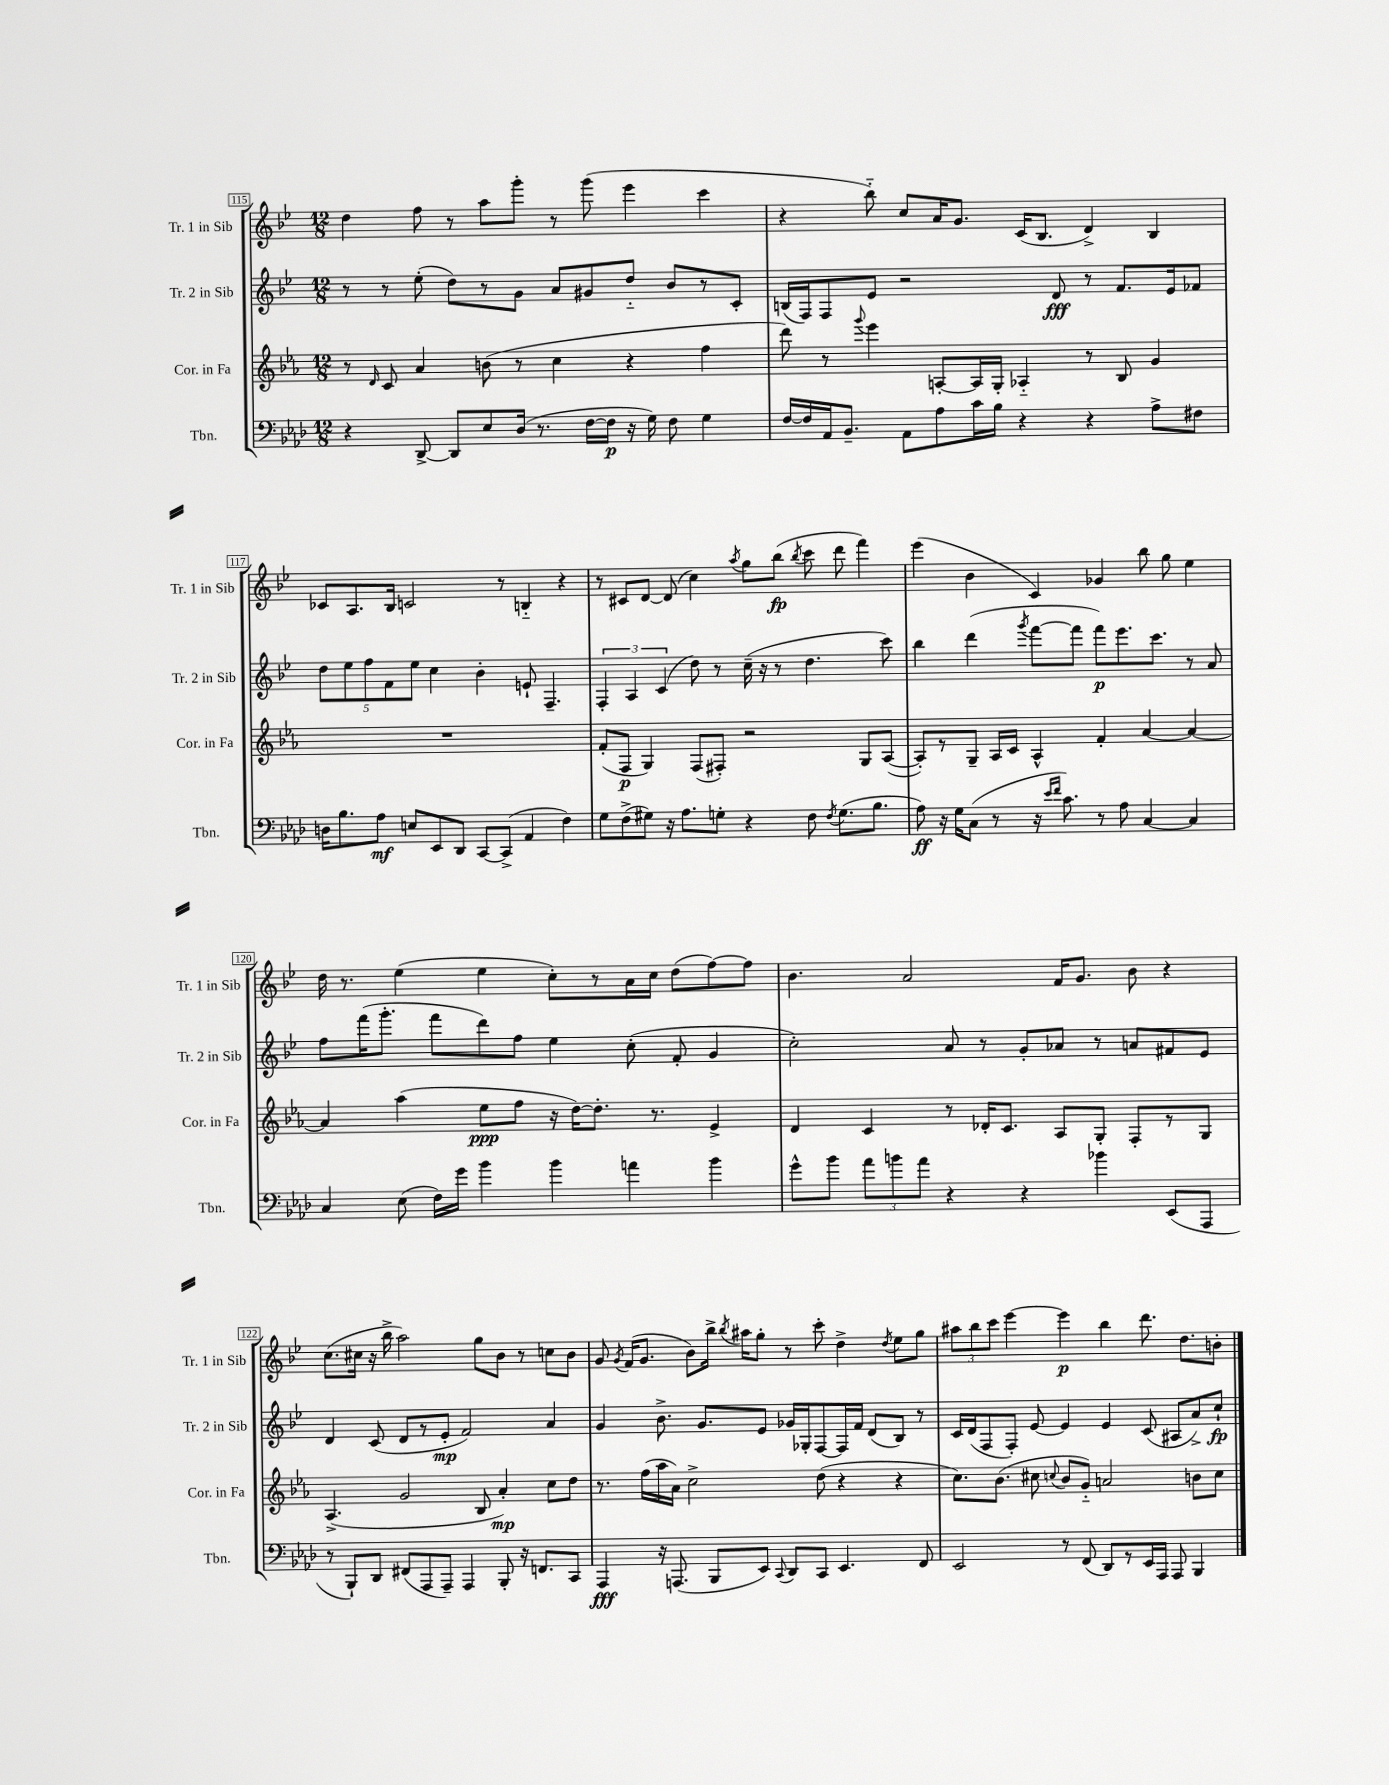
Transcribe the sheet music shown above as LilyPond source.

<<
\new StaffGroup <<
\new Staff = "s0" \with { instrumentName = "Tr. 1 in Sib" shortInstrumentName = "Tr. 1 in Sib" } {
    \clef treble \key bes \major \numericTimeSignature \time 12/8
    \autoBeamOff d''4 f''8 r8 a''8[ g'''8]-. r8 g'''8( ees'''4 c'''4 |
    r4 bes''8-_) c''8[ a'16 g'8.] c'16[( bes8.] d'4->) bes4 |
    ces'8[ a8. bes16] c'2 r8 b4-_ r4 |
    r8 cis'8[ d'8]~ d'8( c''4) \acciaccatura { a''8 } g''8[ bes''8]\fp( \acciaccatura { bes''8 } c'''8 d'''8 f'''4) |
    ees'''4( bes'4 c'4) ges'4 bes''8 g''8 ees''4 |
    d''16 r8. ees''4( ees''4 c''8[-.) r8 a'16 c''16] d''8[( f''8~) f''8] |
    bes'4. a'2 f'16[ g'8.] bes'8 r4 |
    c''8.[( cis''16] r16 bes''16-> a''2) g''8[ bes'8] r8 c''8[ bes'8] |
    g'8 \acciaccatura { g'8 } f'16[( g'8.] bes'8[) bes''16]-> \acciaccatura { bes''8 } ais''16[ g''8]-. r8 c'''8-. d''4-> \acciaccatura { d''8 } ees''8[ g''8] |
    \tuplet 3/2 { ais''8[ bes''8 c'''8] } ees'''4~ ees'''4\p bes''4 d'''8. d''8.[ b'8]-. \bar "|." |
}
\new Staff = "s1" \with { instrumentName = "Tr. 2 in Sib" shortInstrumentName = "Tr. 2 in Sib" } {
    \clef treble \key bes \major \numericTimeSignature \time 12/8
    \autoBeamOff r8 r8 ees''8-.( d''8[) r8 g'8] a'8[ gis'8 d''8]-_ bes'8[ r8 c'8]-. |
    b16[( f16) f8 ees'8] r2 d'8\fff r8 f'8.[ ees'16 fes'8] |
    \tuplet 5/4 { d''8[ ees''8 f''8 f'8 ees''8] } c''4 bes'4-. e'8-! f4.-- |
    \tuplet 3/2 { f4-. a4 c'4( } d''8) r8 c''16--( r16 r8 d''4. c'''8) |
    bes''4 d'''4( \acciaccatura { g'''8 } f'''8[~ f'''8] f'''8[\p) ees'''8. c'''8.] r8 a'8 |
    f''8[ f'''16( g'''8.]-. f'''8[ d'''8) f''8] ees''4 c''8-.( f'8-. g'4 |
    c''2-.) a'8 r8 g'8[-. aes'8] r8 a'8[ fis'8 ees'8] |
    d'4 c'8( d'8[ r8 ees'8]-.\mp f'2) a'4 |
    g'4 bes'8.-> g'8.[ ees'8] ges'16[ ges16-. f8~ f16 f'16] d'8[( bes8]) r8 |
    c'16[ d'16( f8 f8]-.) ees'8~ ees'4 ees'4 c'8( ais8[ a'8->) c''8]-!\fp \bar "|." |
}
\new Staff = "s2" \with { instrumentName = "Cor. in Fa" shortInstrumentName = "Cor. in Fa" } {
    \clef treble \key ees \major \numericTimeSignature \time 12/8
    \autoBeamOff r8 \grace { d'16 } c'8 aes'4 b'8( r8 c''4 r4 f''4 |
    d'''8) r8 \appoggiatura { g'''8 } ees'''4 a8[~-. a16 g16]-. aes4-_ r8 bes8 g'4 |
    R1. |
    f'8[-.( f8]\p g4) f8[( fis8]-.) r2 g8[ aes8]~( |
    aes8[-.) r8 g8]-- aes16[ c'16] aes4-^ f'4-. aes'4~ aes'4~ |
    aes'4 aes''4( ees''8[\ppp f''8] r16 d''16[~) d''8.]-. r8. ees'4-> |
    d'4 c'4 r8 des'16[-. c'8.] aes8[ g8]-. f8[-. r8 g8] |
    aes4.->( g'2 bes8 aes'4-.\mp) c''8[ d''8] |
    r8. f''16[( aes''16 aes'16]) c''2-> d''8( r4 r4 |
    c''8.[) bes'8.]( cis''8 \appoggiatura { c''8 } bes'8[ g'8]-_) a'2 b'8[ c''8] \bar "|." |
}
\new Staff = "s3" \with { instrumentName = "Tbn." shortInstrumentName = "Tbn." } {
    \clef bass \key aes \major \numericTimeSignature \time 12/8
    \autoBeamOff r4 des,8~-> des,8[ ees8 des16]( r8. f16[~ f16]\p r16 g16) f8 g4 |
    f16[~ f16 aes,16 bes,8.]-- aes,8[ aes8 c'16 bes16] r4 r4 aes8[-> fis8] |
    d16[ bes8. aes8]\mf e8[ ees,8 des,8] c,8[~ c,8]->( aes,4 f4) |
    g8[ f8->( gis8]) r16 aes8.[ g8]-. r4 f8 \acciaccatura { f8 } g8.[( bes8.] |
    aes8\ff) r16 g16[ c8]( r8 r16 \grace { ees'16[ f'16] } c'8.) r8 aes8 c4~ c4 |
    c4 ees8( f16[) g'16] bes'4 bes'4 a'4 bes'4 |
    g'8[-^ bes'8] \tuplet 3/2 { aes'8[ b'8 aes'8] } r4 r4 bes'4 ees,8[( aes,,8] |
    r8 bes,,8[-!) des,8] fis,8[( aes,,8 aes,,8]--) aes,,4 bes,,8-. r16 f,8.[ c,8] |
    aes,,4\fff r16 a,,8.( bes,,8[ ees,8]) \appoggiatura { c,8 } des,8[ c,8] ees,4. f,8 |
    ees,2 r8 f,8( des,8[) r8 ees,16 aes,,16] aes,,8 bes,,4 \bar "|." |
}
>>
>>
\layout { \context { \Score currentBarNumber = #115 \override BarNumber.stencil = #(make-stencil-boxer 0.1 0.3 ly:text-interface::print) } }
